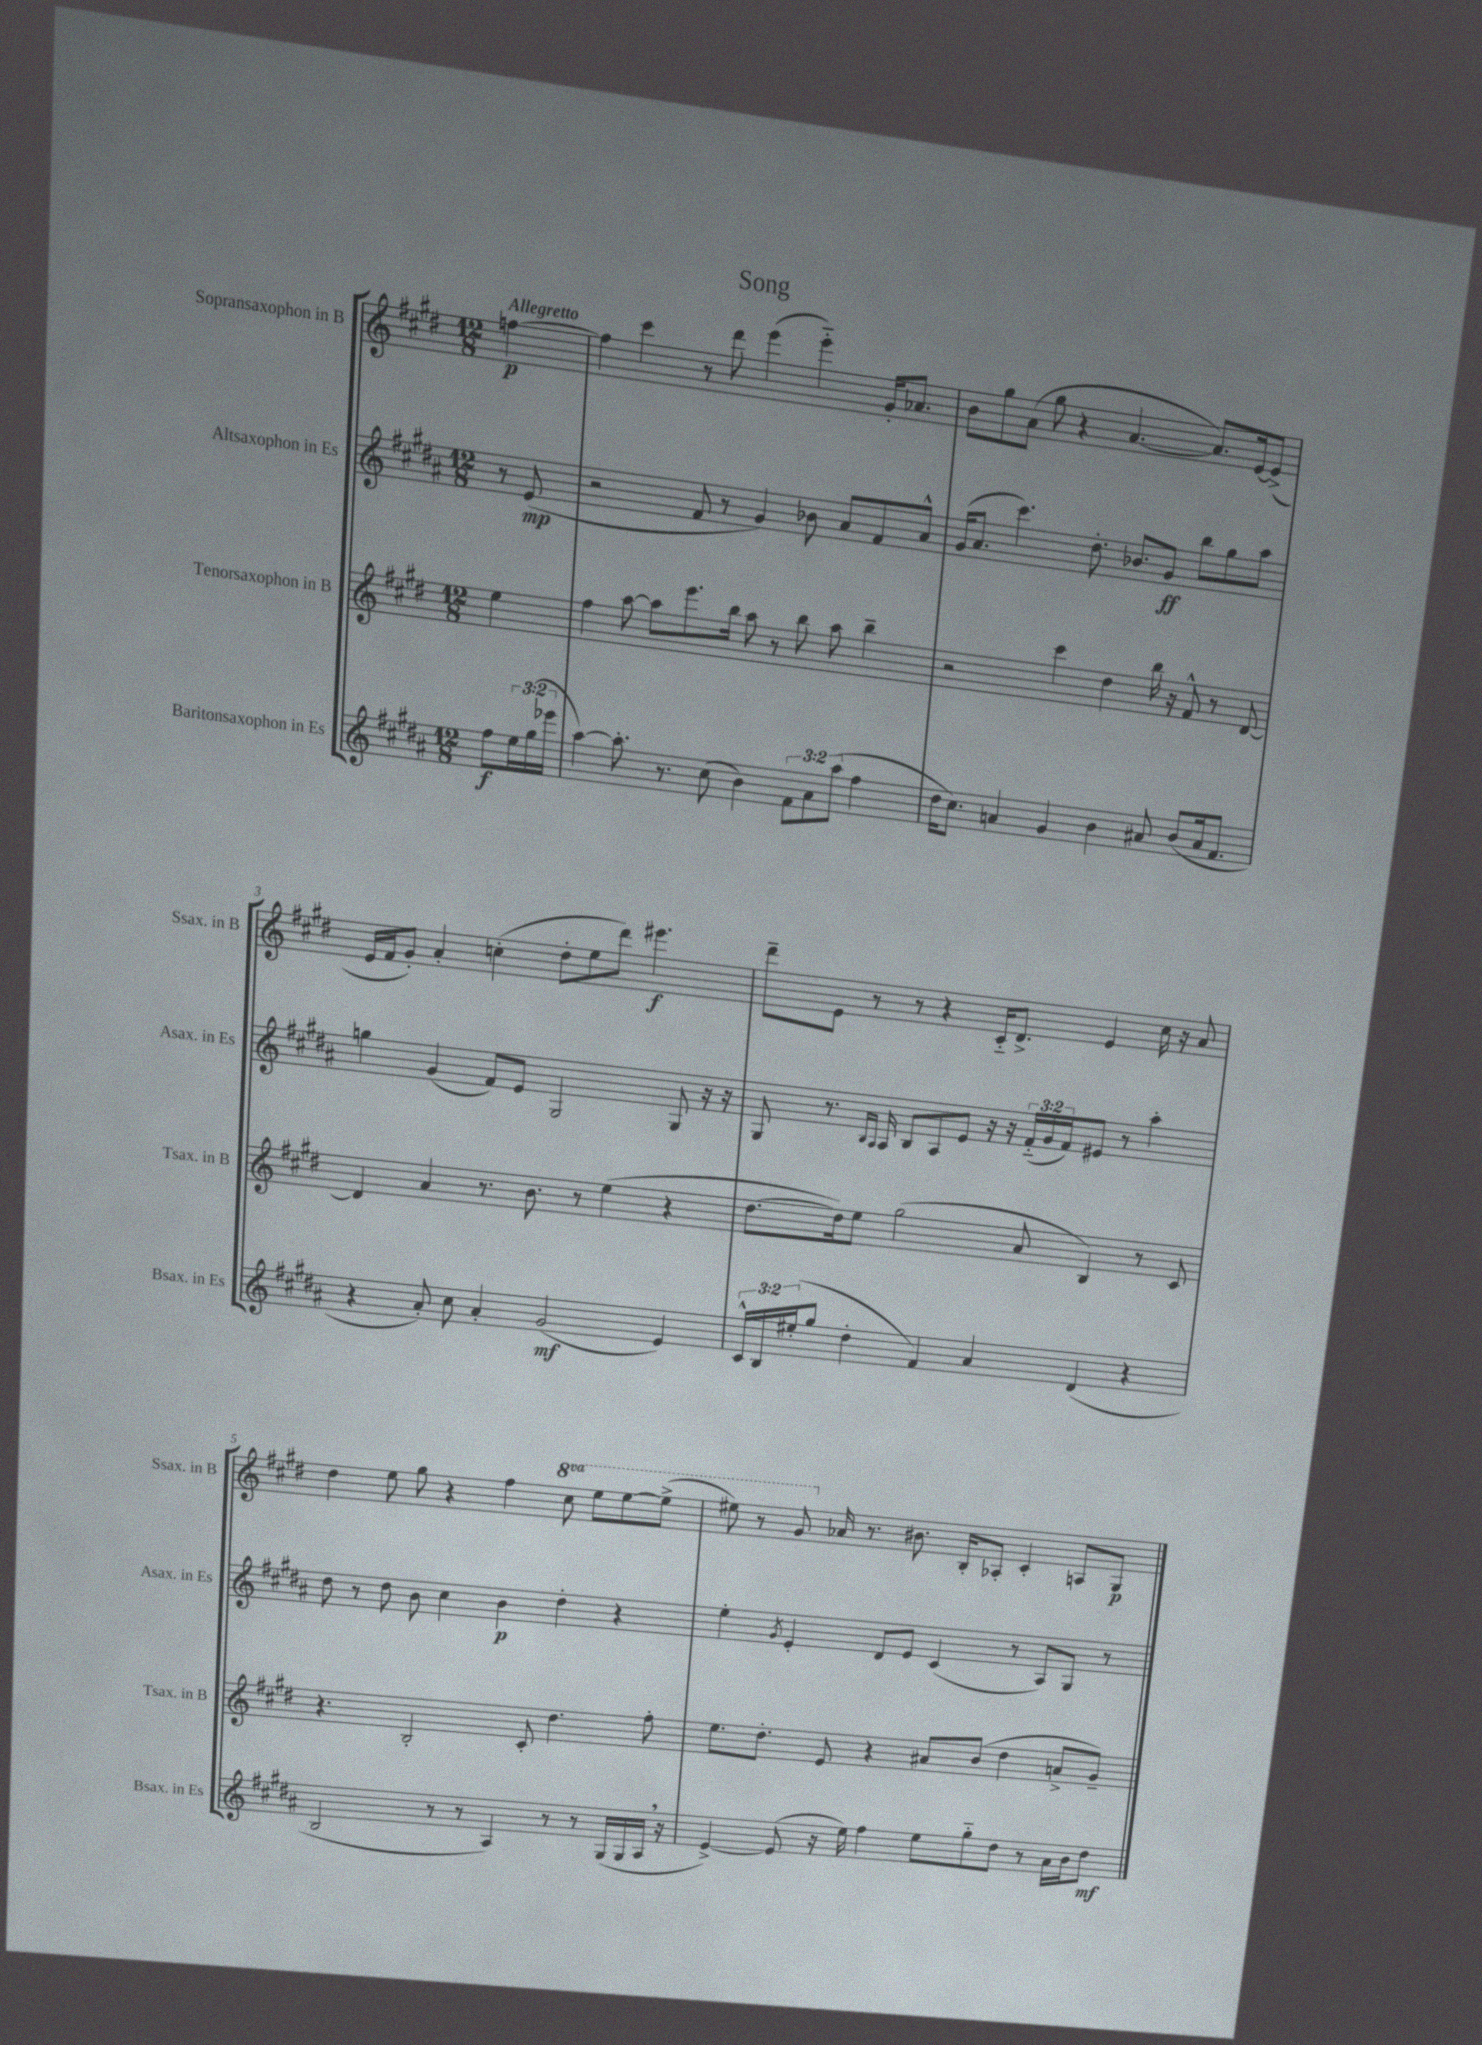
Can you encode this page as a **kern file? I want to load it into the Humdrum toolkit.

**kern	**kern	**kern	**kern
*staff4	*staff3	*staff2	*staff1
*clefG2	*clefG2	*clefG2	*clefG2
*k[f#c#g#d#a#]	*k[f#c#g#d#]	*k[f#c#g#d#a#]	*k[f#c#g#d#]
*M12/8	*M12/8	*M12/8	*M12/8
8ff#\L	4ee\	8r	[4ff\
24ee\L	.	(8e/	.
(24gg#\	.	.	.
24eee-\JJ	.	.	.
=	=	=	=
[4aa#\)	4ff#\	2r	4ff\]
8.aa#'\]	[8aa\	.	4ccc#\
.	8aa\]L	.	.
8.r	.	.	.
.	8.eee\	8f#/	8r
(8cc#\	.	8r	8ddd#\
.	16bb\Jk	.	.
4b\)	8aa\	4g#/)	(4eee\
.	8r	.	.
12f#\L	8bb\	8b-\	4eee'~\)
12a#\	.	.	.
.	8aa\	8a#/L	.
(12aa#\J	.	.	.
4ff#\	4bb~\	8f#/	16g#'/LK
.	.	.	8.a-/J
.	.	8a#^^/J	.
=	=	=	=
16dd#\LK	2r	(16g#/LK	8b\L
8.cc#\J)	.	8.a#/J	.
.	.	.	8gg#\
4a/	.	4.ccc#\)	(8a\J
.	.	.	8gg#\
4g#/	4ccc#\	.	4r
.	.	8.dd#'\	.
4b\	4dd#\	.	[4.a/
.	.	8.b-/L	.
8a#/	16bb\	8g#/J	.
.	16r	.	.
(8b/L	8f#^^/	8bb\L	8.a/]L)
16a#/k	8r	8gg#\	.
8.f#/J	.	.	[16e/k
.	[8d#/	8aa#\J	(8e^/]J
=	=	=	=
4r	4d#/]	4gg\	16e/LL
.	.	.	16f#/J
.	.	.	8g#'/J)
8a#'/)	4a/	(4g#/	4a'/
8cc#\	.	.	.
4a#'/	8.r	8f#/L)	(4cc'\
.	.	8e/J	.
.	8.b\	.	.
(2g#/	.	2G#/	8dd#'\L
.	8r	.	8ee\
.	(4ee\	.	8ddd#\J)
.	.	.	4.eee#\
4e/)	4r	8G#/	.
.	.	16r	.
.	.	16r	.
=	=	=	=
24c#^^/LL	[8.dd#\L	8G#/	8ddd#~\L
24B/	.	.	.
(24ee#'/J	.	.	.
8gg#/J	.	8.r	8e\J
.	16dd#\]k)	.	.
4dd#'\	8ee\J	.	8r
.	.	16qqB/LL	.
.	.	16qqA#/JJ	.
.	.	16A#/	.
.	(2gg#\	8B/L	8r
4f#/)	.	8A#/	4r
.	.	8e/J	.
4a#/	.	16r	16c#'~/LK
.	.	16r	8.d#^/J
.	8a/	(24f#'~/LL	.
.	.	24g#/	.
.	.	24f#/J)	.
(4d#/	4B/)	8e#/J	4e/
.	.	8r	.
4r	8r	4aa#'\	16cc#\
.	.	.	16r
.	8c#/	.	8a/
=	=	=	=
2B/	4.r	8dd#\	4dd#\
.	.	8r	.
.	.	8dd#\	8ee\
.	2B'/	8b\	8gg#\
8r	.	4cc#\	4r
8r	.	.	.
4A#/)	.	4b\	4ff#\
.	8c#'/	.	.
8r	4.dd#\	4dd#'\	8ccc#\
8r	.	.	8eee\L
(16G#/LL	.	4r	[8eee\
16G#/	.	.	.
16A#/JJ	8ff#'\	.	(8eee^\]J
16r	.	.	.
=	=	=	=
[4e^/)	8.ee\L	4ee'\	8eee#\)
.	.	.	8r
.	8.dd#'\J	.	.
.	.	8qg#/	.
(8e/]	.	4e'/	8gg#/
16r	8e/	.	16a-/
16ee\)	.	.	8.r
4ff#\	4r	8d#/L	.
.	.	8e/J	8.b#\
8ee\L	8a#/L	(4c#/	.
.	.	.	16B'/LK
8gg#'~\	(8b/J	.	8A-'/J
8dd#\J	4dd#\	8r	4c#'/
8r	.	8A#/L)	.
16a#\LL	8a^/L	8G#/J	8A/L
16b\J	.	.	.
8dd#\J	8g#~/J)	8r	8G#/J
==	==	==	==
*-	*-	*-	*-
